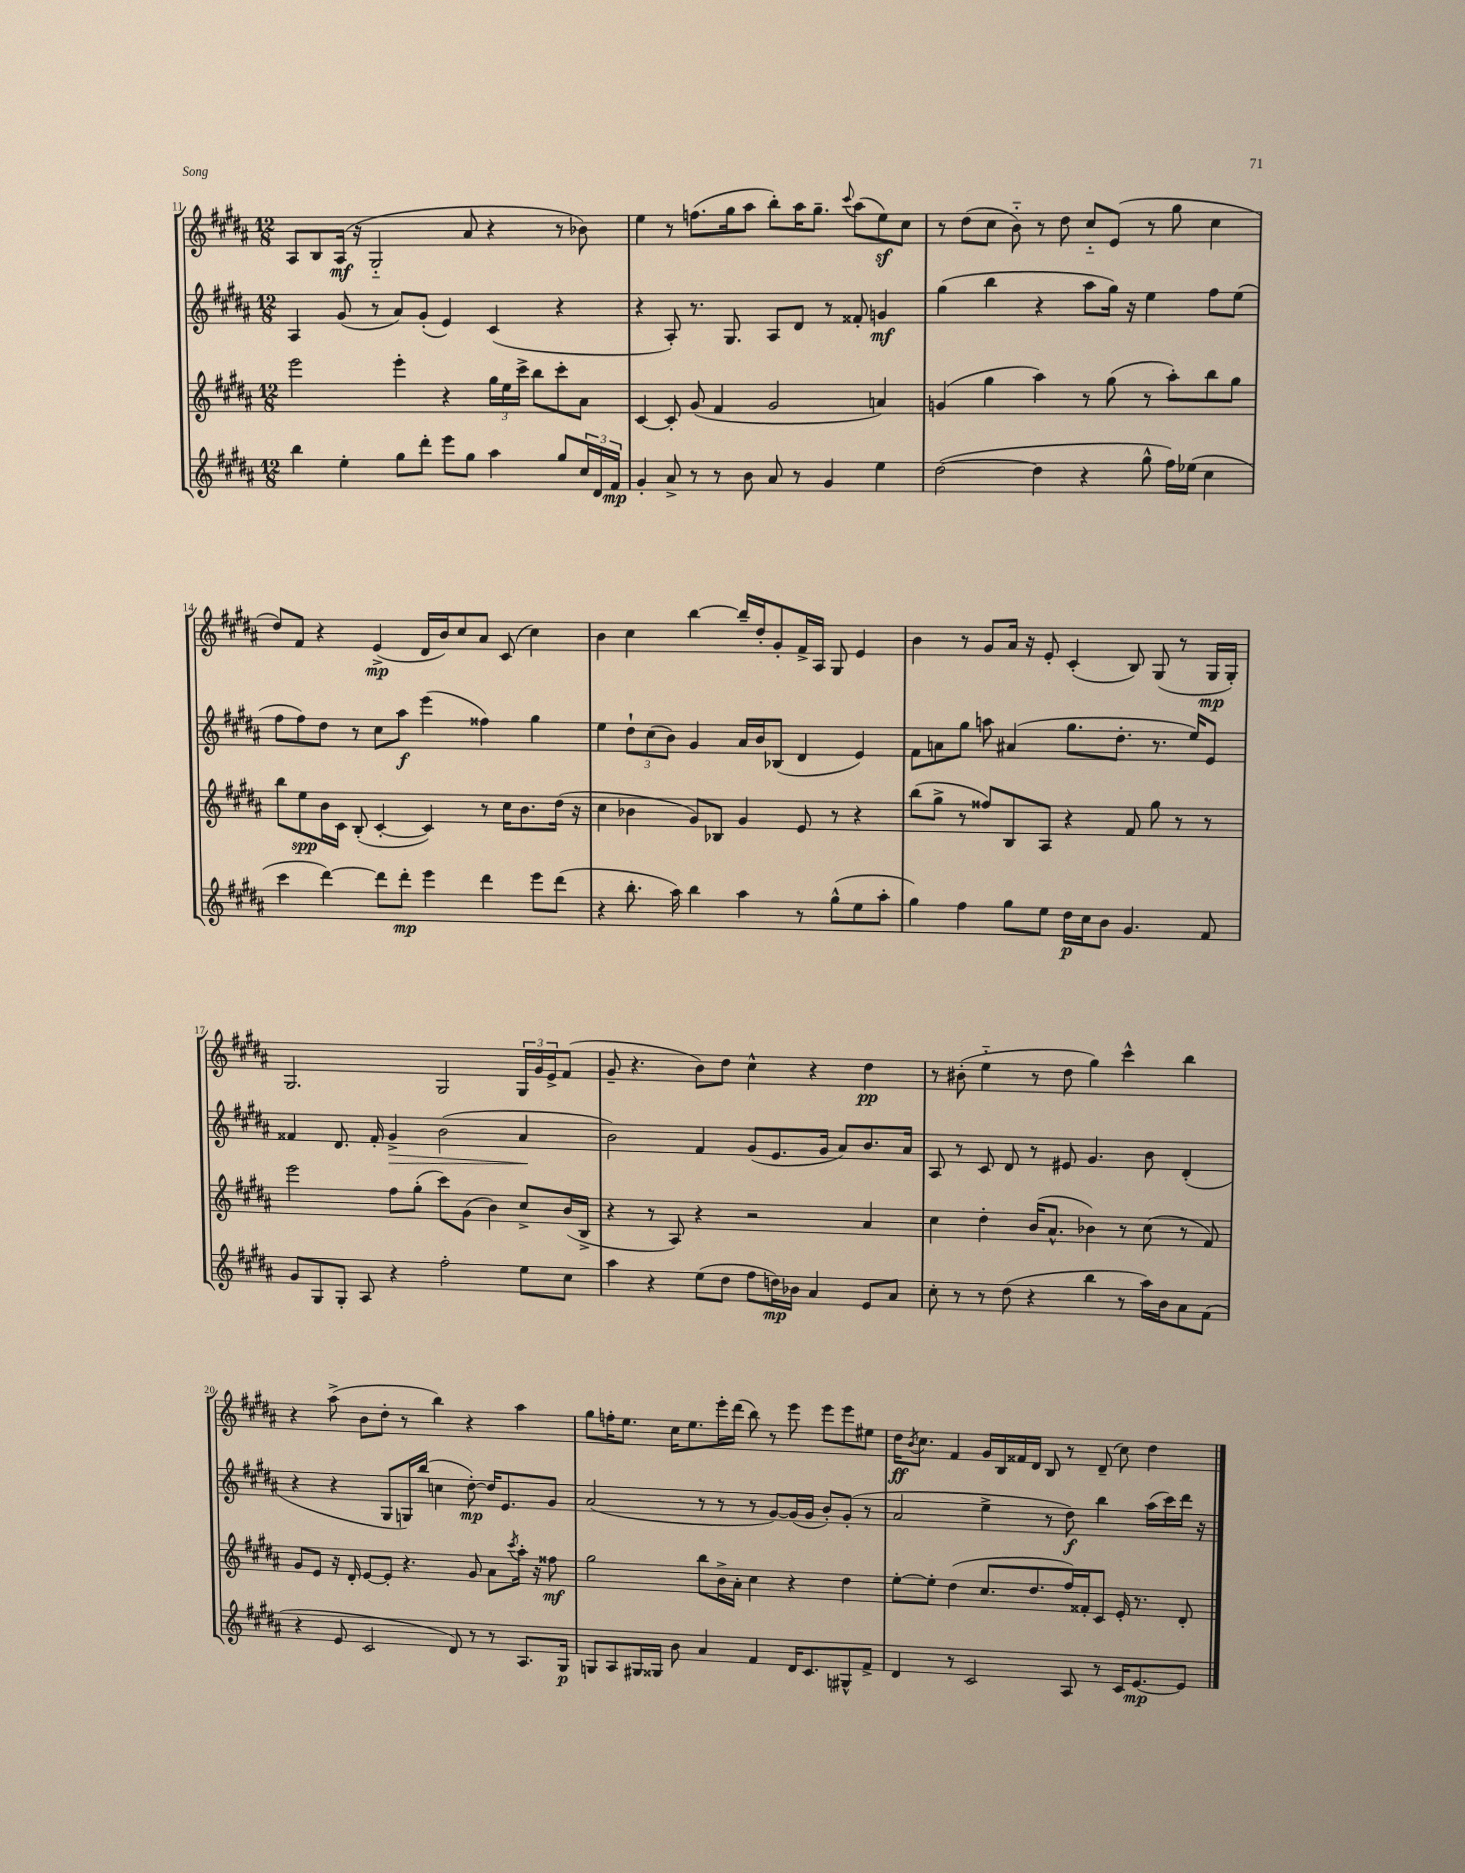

**kern	**dynam	**kern	**dynam	**kern	**dynam	**kern	**dynam
*part4	*part4	*part3	*part3	*part2	*part2	*part1	*part1
*staff4	*staff4	*staff3	*staff3	*staff2	*staff2	*staff1	*staff1
*clefG2	*	*clefG2	*	*clefG2	*	*clefG2	*
*k[f#c#g#d#a#]	*	*k[f#c#g#d#a#]	*	*k[f#c#g#d#a#]	*	*k[f#c#g#d#a#]	*
*M12/8	*	*M12/8	*	*M12/8	*	*M12/8	*
=11	=11	=11	=11	=11	=11	=11	=11
4bb\	.	2eee\	.	4A#/	.	8A#/L	.
.	.	.	.	.	.	8B/	.
4ee'\	.	.	.	(8g#/	.	(16A#/Jk	mf
.	.	.	.	.	.	16r	.
.	.	.	.	8r	.	2G#/	.
8gg#\L	.	4eee'\	.	8a#/L)	.	.	.
8ddd#'\J	.	.	.	(8g#'/J	.	.	.
8eee\L	.	4r	.	4e/)	.	.	.
8gg#\J	.	.	.	.	.	8a#/	.
4aa#\	.	24gg#\LL	.	(4c#/	.	4r	.
.	.	24ee\	.	.	.	.	.
.	.	24ccc#^\JJ	.	.	.	.	.
.	.	8bb\L	.	.	.	.	.
8gg#/L	.	8ccc#'\	.	4r	.	8r	.
24cc#/L	.	8a#\J	.	.	.	8b-X\)	.
24d#/	.	.	.	.	.	.	.
24f#/JJ	mp	.	.	.	.	.	.
=12	=12	=12	=12	=12	=12	=12	=12
4g#'/	.	[4c#/	.	4r	.	4ee\	.
8a#^/	.	8c#'/]	.	8A#'/)	.	8r	.
8r	.	(8g#/	.	8.r	.	(8.ffn\L	.
8r	.	4f#/	.	.	.	.	.
.	.	.	.	8.G#/	.	16gg#\k	.
8b\	.	.	.	.	.	8aa#\J	.
8a#/	.	2g#/	.	8A#/L	.	8bb'\L)	.
8r	.	.	.	8d#/J	.	16aa#\K	.
.	.	.	.	.	.	8.gg#~\J	.
4g#/	.	.	.	8r	.	.	.
.	.	.	.	.	.	8qqccc#/	.
.	.	.	.	8f##X'/	.	(8aa#\L	.
4ee\	.	4an/)	.	4gn/	mf	8eez\)	.
.	.	.	.	.	.	8cc#\J	.
=13	=13	=13	=13	=13	=13	=13	=13
([2dd#\	.	(4gn/	.	(4gg#\	.	8r	.
.	.	.	.	.	.	(8dd#\L	.
.	.	4gg#\	.	4bb\	.	8cc#\J	.
.	.	.	.	.	.	8b\)	.
4dd#\]	.	4aa#\)	.	4r	.	8r	.
.	.	.	.	.	.	8dd#\	.
4r	.	8r	.	8aa#\L	.	8cc#/L	.
.	.	(8gg#\	.	16gg#\Jk)	.	(8e/J	.
.	.	.	.	16r	.	.	.
8gg#^^\	.	8r	.	4ee\	.	8r	.
16ff#\LL)	.	8aa#'\L)	.	.	.	8gg#\	.
(16ee-X\JJ	.	.	.	.	.	.	.
4cc#\	.	8bb\	.	8ff#\L	.	4cc#\	.
.	.	8gg#\J	.	(8ee\J	.	.	.
!!LO:LB:g=z
=14	=14	=14	=14	=14	=14	=14	=14
4ccc#\	.	8bb\L	.	8ff#\L	.	8dd#/L)	.
.	.	8ee\	spp	8ff#\)	.	8f#/J	.
[4ddd#\)	.	16b\L	.	8dd#\J	.	4r	.
.	.	16c#\JJ	.	.	.	.	.
.	.	(8B'/	.	8r	.	.	.
8ddd#\L]	.	[4c#'/	.	8cc#\L	.	(4e^/	mp
8ddd#'\J	mp	.	.	8aa#\J	f	.	.
4eee\	.	4c#/])	.	(4eee\	.	16d#/LL	.
.	.	.	.	.	.	16b/J)	.
.	.	.	.	.	.	8cc#/	.
4ddd#\	.	8r	.	4ff##X\)	.	8a#/J	.
.	.	16cc#\KL	.	.	.	(8c#/	.
.	.	8.b\	.	.	.	.	.
8eee\L	.	.	.	4gg#\	.	4cc#\)	.
(8ddd#\J	.	(16dd#\Jk	.	.	.	.	.
.	.	16r	.	.	.	.	.
=15	=15	=15	=15	=15	=15	=15	=15
4r	.	4cc#\	.	4ee\	.	4b\	.
8.bb'\	.	4b-X\	.	12dd#`\L	.	4cc#\	.
.	.	.	.	(12cc#\	.	.	.
.	.	.	.	12b\J)	.	.	.
16aa#\)	.	.	.	.	.	.	.
4bb\	.	8g#/L)	.	4g#/	.	[4bb\	.
.	.	8B-X/J	.	.	.	.	.
4aa#\	.	4g#/	.	16a#/LL	.	16bb~/LL]	.
.	.	.	.	16b/J	.	16dd#'/J	.
.	.	.	.	(8B-X/J	.	8g#'/	.
8r	.	8e/	.	4d#/	.	16f#^/L	.
.	.	.	.	.	.	16A#/JJ	.
(8gg#^^\L	.	8r	.	.	.	8G#/	.
8ee\	.	4r	.	4e/)	.	4e/	.
8aa#'\J	.	.	.	.	.	.	.
=16	=16	=16	=16	=16	=16	=16	=16
4gg#\)	.	(8bb\L	.	8f#\L	.	4b\	.
.	.	8gg#^\J	.	8an\	.	.	.
4ff#\	.	8r	.	8gg#\J	.	8r	.
.	.	8ff##X/L)	.	8aan\	.	8g#/L	.
8gg#\L	.	8B/	.	(4a#X/	.	16a#/Jk	.
.	.	.	.	.	.	16r	.
8ee\J	.	8A#/J	.	.	.	8e'/	.
16dd#\LL	p	4r	.	8.gg#\L	.	(4c#'/	.
16cc#\J	.	.	.	.	.	.	.
8b\J	.	.	.	.	.	.	.
.	.	.	.	8.dd#'\J	.	.	.
4.g#/	.	8f#/	.	.	.	8B/)	.
.	.	8gg#\	.	8.r	.	(8G#/	.
.	.	8r	.	.	.	8r	.
.	.	.	.	16ee/KL)	.	.	.
8f#/	.	8r	.	8e/J	.	16G#/LL	mp
.	.	.	.	.	.	16G#'/JJ)	.
!!LO:LB:g=z
=17	=17	=17	=17	=17	=17	=17	=17
8g#/L	.	2eee\	.	4f##X/	.	2.G#/	.
8G#/	.	.	.	.	.	.	.
8G#'/J	.	.	.	8.d#/	.	.	.
8A#/	.	.	.	.	.	.	.
.	.	.	.	16f##'/	.	.	.
!	!	!	!	!	!LO:HP:b	!	!
4r	.	8ff#\L	.	4g#^/	>	.	.
.	.	(8gg#'\J	.	.	.	.	.
2ff#'\	.	8ccc#\L)	.	(2b\	.	2G#/	.
.	.	(8g#\J	.	.	.	.	.
.	.	4b\)	.	.	.	.	.
8ee\L	.	8cc#^/L	.	4a#/	.	24G#/LL	.
.	.	.	.	.	.	24g#/	.
.	.	.	.	.	.	24e^/J	.
8cc#\J	.	(16b/L	.	.	.	(8f#/J	.
.	.	16B^/JJ	.	.	.	.	.
.	.	.	.	.	]	.	.
=18	=18	=18	=18	=18	=18	=18	=18
4aa#\	.	4r	.	2b\)	.	8g#~/	.
.	.	.	.	.	.	4.r	.
4r	.	8r	.	.	.	.	.
.	.	8A#/)	.	.	.	.	.
(8ee\L	.	4r	.	4f#/	.	8b\L)	.
8dd#\J	.	.	.	.	.	8dd#\J	.
8ff#\L	.	2r	.	(8g#/L	.	4cc#^^\	.
16ddn\L)	mp	.	.	8.e/	.	.	.
16b-X\JJ	.	.	.	.	.	.	.
4a#/	.	.	.	.	.	4r	.
.	.	.	.	16g#/Jk	.	.	.
.	.	.	.	8a#/L)	.	.	.
8e/L	.	4a#/	.	8.b/	.	4dd#\	pp
8a#/J	.	.	.	.	.	.	.
.	.	.	.	16a#/Jk	.	.	.
=19	=19	=19	=19	=19	=19	=19	=19
8cc#'\	.	4cc#\	.	8A#/	.	8r	.
8r	.	.	.	8r	.	(8b#X'\	.
8r	.	4dd#'\	.	8c#/	.	4ee\	.
(8dd#\	.	.	.	8d#/	.	.	.
4r	.	(16b/KL	.	8r	.	8r	.
.	.	8.a#^^/J	.	.	.	.	.
.	.	.	.	8e#X/	.	8dd#\	.
4bb\	.	4b-X\)	.	4.g#/	.	4gg#\)	.
8r	.	8r	.	.	.	4ccc#^^\	.
16aa#\LL)	.	(8cc#\	.	8b\	.	.	.
16b\J	.	.	.	.	.	.	.
8a#\	.	8r	.	(4d#'/	.	4bb\	.
(8f#\J	.	8f#/)	.	.	.	.	.
!!LO:LB:g=z
=20	=20	=20	=20	=20	=20	=20	=20
4r	.	8g#/L	.	4r	.	4r	.
.	.	8e/J	.	.	.	.	.
8e/	.	16r	.	4r	.	(8aa#^\	.
.	.	16d#'/	.	.	.	.	.
2c#/	.	[8e/L	.	.	.	8b\L	.
.	.	8e'/J]	.	8G#/L	.	8dd#'\J	.
.	.	4.r	.	16Gn/L)	.	8r	.
.	.	.	.	(16bb/JJ	.	.	.
.	.	.	.	4ccn\	.	4bb\)	.
8d#/)	.	.	.	.	.	.	.
8r	.	8g#/	.	[8dd#'\)	mp	4r	.
8r	.	8a#\L	.	16dd#/KL]	.	.	.
.	.	.	.	8.e/	.	.	.
.	.	8qccc#/	.	.	.	.	.
8.A#/L	.	16aa#'\Jk	.	.	.	4aa#\	.
.	.	16r	.	.	.	.	.
.	.	8ff##X\	mf	8g#/J	.	.	.
16G#/Jk	p	.	.	.	.	.	.
=21	=21	=21	=21	=21	=21	=21	=21
8Gn/L	.	2gg#\	.	(2a#/	.	8gg#\L	.
8A#/	.	.	.	.	.	16ffn'\K	.
.	.	.	.	.	.	8.ee\J	.
16G#X/L	.	.	.	.	.	.	.
16G##X/JJ	.	.	.	.	.	.	.
8b\	.	.	.	.	.	16cc#\KL	.
.	.	.	.	.	.	8.ee\	.
4a#/	.	8bb\L	.	8r	.	.	.
.	.	16b^\L	.	8r	.	16eee'\L	.
.	.	16a#'\JJ	.	.	.	(16ddd#\JJ	.
4f#/	.	4cc#\	.	8r	.	8bb\)	.
.	.	.	.	[8g#/L)	.	8r	.
16d#/KL	.	4r	.	(16g#/L]	.	8eee\	.
8.c#/	.	.	.	16g#/JJ	.	.	.
.	.	.	.	8b'/L)	.	8eee\L	.
8G#X^^/	.	4dd#\	.	(8g#'/J	.	8eee\	.
8f#^/J	.	.	.	8r	.	8ee#X\J	.
=22	=22	=22	=22	=22	=22	=22	=22
4d#/	.	[8ee'\L	.	2a#/	.	16dd#\KL	ff
.	.	.	.	.	.	8qb/	.
.	.	.	.	.	.	8.cc#\J	.
.	.	8ee'\J]	.	.	.	.	.
8r	.	(4dd#\	.	.	.	4f#/	.
2c#/	.	.	.	.	.	.	.
.	.	8.cc#/L	.	4ee^\	.	16g#/LL	.
.	.	.	.	.	.	16B/	.
.	.	.	.	.	.	16f##X/	.
.	.	8.dd#/	.	.	.	16d#/JJ	.
.	.	.	.	8r	.	8B/	.
8A#/	.	16ff#/L)	.	8dd#\)	f	8r	.
.	.	16f##X'/J	.	.	.	.	.
8r	.	8c#/J	.	4bb\	.	(8d#~/	.
16c#/KL	.	16e'/	.	.	.	8cc#\)	.
[8.e/	mp	8.r	.	.	.	.	.
.	.	.	.	(16aa#\LL	.	4dd#\	.
.	.	.	.	16ccc#\)	.	.	.
8e/J]	.	8d#'/	.	16ddd#\JJ	.	.	.
.	.	.	.	16r	.	.	.
==	==	==	==	==	==	==	==
*-	*-	*-	*-	*-	*-	*-	*-
